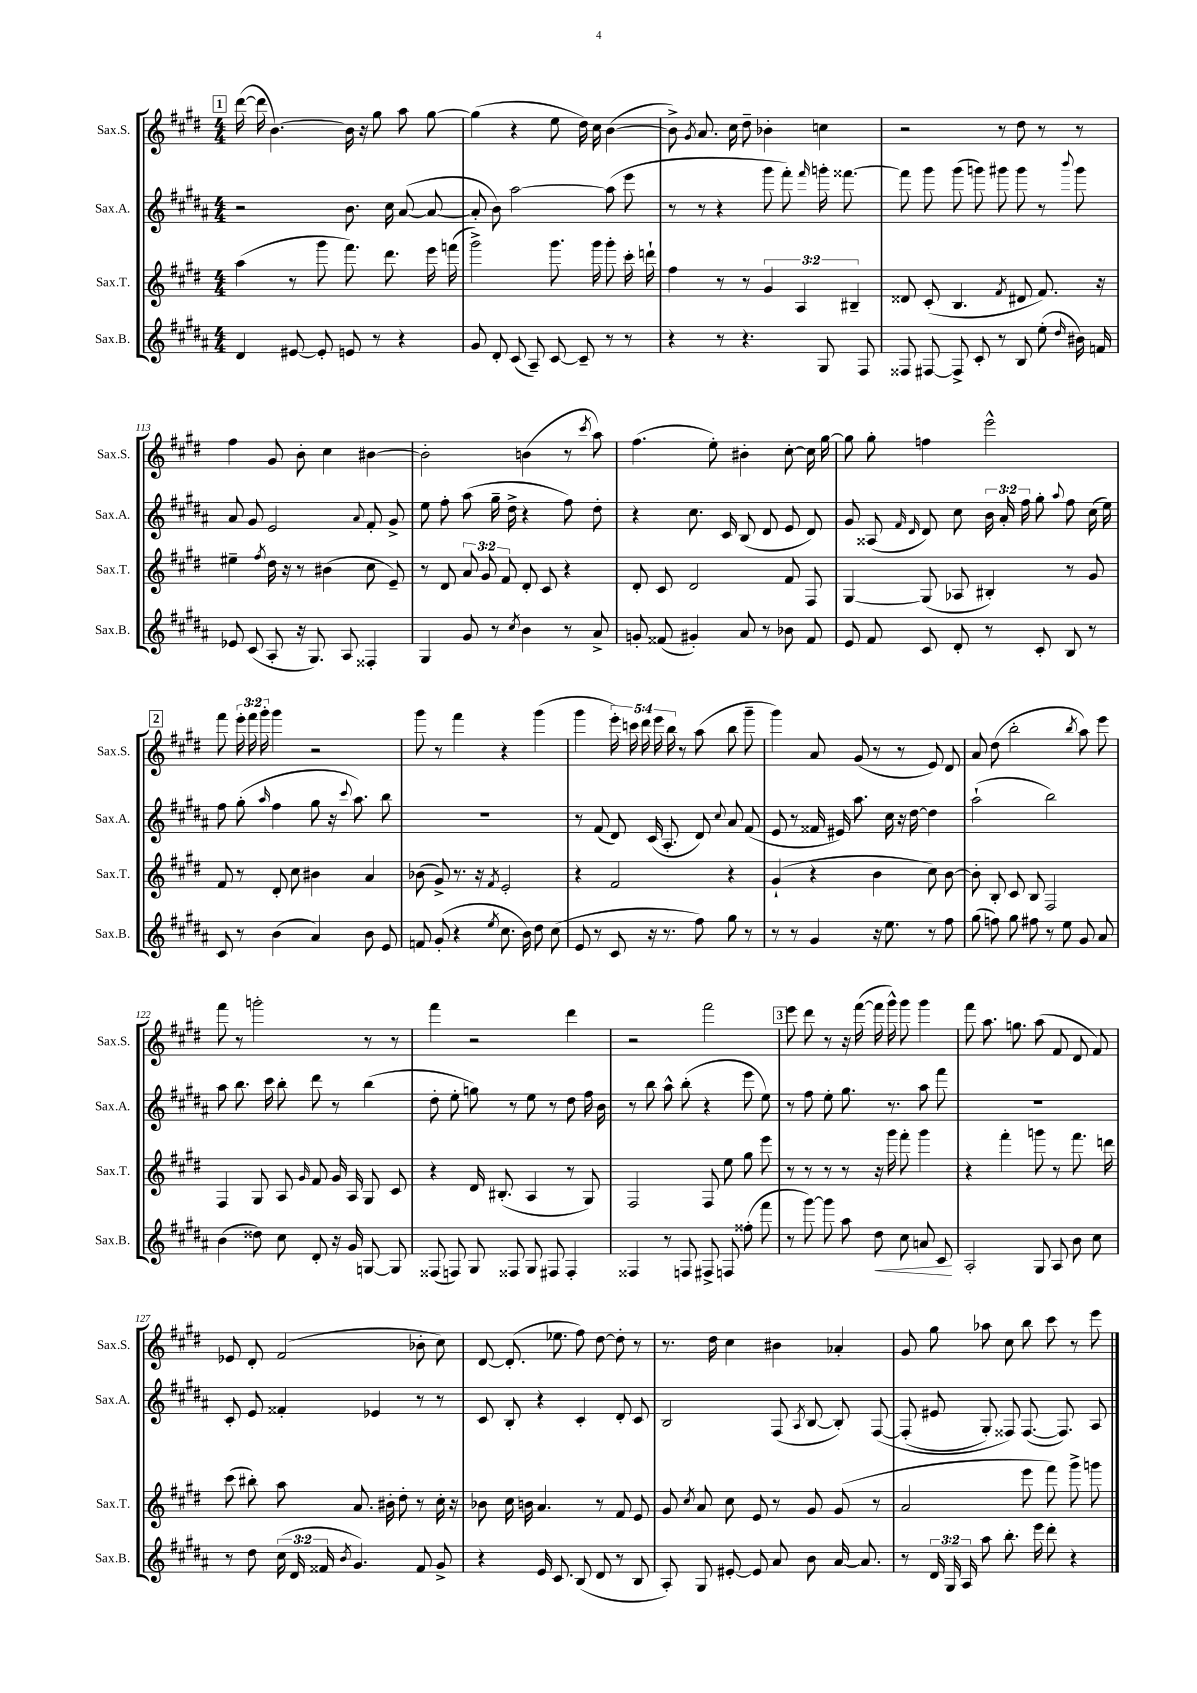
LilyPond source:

<<
\new StaffGroup <<
\new Staff = "s0" \with { instrumentName = "Sax.S." shortInstrumentName = "Sax.S." } {
    \clef treble \key e \major \numericTimeSignature \time 4/4 \override Staff.TupletNumber.text = #tuplet-number::calc-fraction-text
    \autoBeamOff \mark \markup { \box "1" } dis'''16~( dis'''16 b'4.~) b'16 r16 gis''8 a''8 gis''8~ |
    gis''4( r4 e''8 dis''16) cis''16 b'4~( |
    b'8->) \acciaccatura { gis'8 } a'8. cis''16 dis''8-- bes'4-. c''4 |
    r2 r8 dis''8 r8 r8 |
    fis''4 gis'8 b'8-. cis''4 bis'4~ |
    bis'2-. b'4( r8 \acciaccatura { cis'''8 } a''8) |
    fis''4.( e''8-.) bis'4-. cis''8~-. cis''16 gis''16~ |
    gis''8 gis''8-. f''4 e'''2-^ |
    \mark \markup { \box "2" } fis'''8 \tuplet 3/2 { e'''16-. fis'''16 gis'''16-. } gis'''4 r2 |
    gis'''8 r8 fis'''4 r4 gis'''4( |
    gis'''4 \tuplet 5/4 { e'''16-.) c'''16 dis'''16 e'''16 b''16 } r8 a''8( b''8 gis'''8-- |
    gis'''4) a'8 gis'8( r8 r8 e'8) dis'8 |
    a'8 dis''8( b''2-. \acciaccatura { b''8 } a''8) e'''8 |
    fis'''8 r8 g'''2-. r8 r8 |
    fis'''4 r2 dis'''4 |
    r2 fis'''2 |
    \mark \markup { \box "3" } e'''8 dis'''8 r8 r16 fis'''16~( fis'''16 gis'''16-^) gis'''8 gis'''4 |
    fis'''8 a''8. g''8. a''8( fis'8 dis'8 fis'8) |
    ees'8 dis'8-. fis'2( bes'8-. cis''8) |
    dis'8~ dis'8.-.( ees''8. fis''8) dis''8~ dis''8-. r8 |
    r8. dis''16 cis''4 bis'4 aes'4-. |
    gis'8 gis''8 aes''8 cis''8 b''8 cis'''8 r8 e'''8 \bar "|." |
}
\new Staff = "s1" \with { instrumentName = "Sax.A." shortInstrumentName = "Sax.A." } {
    \clef treble \key b \major \numericTimeSignature \time 4/4 \override Staff.TupletNumber.text = #tuplet-number::calc-fraction-text
    \autoBeamOff \mark \markup { \box "1" } r2 b'8. cis''16 ais'8~( ais'8~ |
    ais'8-. b'8) ais''2~ ais''8( e'''8 |
    r8 r8 r4 gis'''8 fis'''8-.) \grace { fis'''16 } g'''16-. fisis'''8.~ |
    fisis'''8 gis'''8 gis'''8( g'''8) gis'''8 gis'''8 r8 \appoggiatura { b'''8 } gis'''8 |
    ais'8 gis'8 e'2 \appoggiatura { ais'8 } fis'8-. gis'8-> |
    e''8 fis''8-. ais''8( gis''16-- dis''16-> r4 fis''8) dis''8-. |
    r4 cis''8. cis'16 b8( dis'8 e'8 dis'8) |
    gis'8 aisis8( \grace { fis'16 dis'16 } dis'8) cis''8 \tuplet 3/2 { b'16 ais'16-. fis''16 } gis''8-. \appoggiatura { ais''8 } fis''8 cis''16( e''16) |
    \mark \markup { \box "2" } fis''8 gis''8-.( \grace { ais''16 } fis''4 gis''8 r16 \appoggiatura { cis'''8 } ais''8.) b''8 |
    R1 |
    r8 fis'8( dis'8) cis'16( ais8.-. dis'8) \appoggiatura { cis''8 } ais'8 fis'8( |
    e'8 r8 fisis'16 eis'16) ais''8. cis''16 r16 dis''16~ dis''4 |
    ais''2-!( b''2) |
    ais''8 b''8. cis'''16 b''8-. dis'''8 r8 b''4( |
    dis''8-. e''8-. g''8) r8 e''8 r8 dis''8 fis''16 b'16 |
    r8 b''8 ais''8-^ b''8-.( r4 e'''8 e''8) |
    \mark \markup { \box "3" } r8 fis''8 e''8-. gis''8. r8. ais''8 fis'''8 |
    R1 |
    cis'8-. e'8 fisis'4-. ees'4 r8 r8 |
    cis'8 b8-. r4 cis'4-. dis'8-. cis'8 |
    b2 fis8( \acciaccatura { ais8 } b8~ b8-.) fis8~\( |
    fis8-.( eis'8 gis8-.) fisis8\) fisis8.~( fisis8.) ais8 \bar "|." |
}
\new Staff = "s2" \with { instrumentName = "Sax.T." shortInstrumentName = "Sax.T." } {
    \clef treble \key e \major \numericTimeSignature \time 4/4 \override Staff.TupletNumber.text = #tuplet-number::calc-fraction-text
    \autoBeamOff \mark \markup { \box "1" } a''4( r8 gis'''8 fis'''8.) dis'''8. e'''16 f'''16( |
    gis'''2->) gis'''8. gis'''16 gis'''8-. cis'''16-. d'''16-! |
    fis''4 r8 r8 \tuplet 3/2 { gis'4 a4 bis4-- } |
    disis'8 cis'8-.( b4. \acciaccatura { fis'8 } dis'8 fis'8.) r16 |
    eis''4-- \acciaccatura { fis''8 } dis''16 r16 r8 bis'4( cis''8 e'8--) |
    r8 dis'8 \tuplet 3/2 { a'8 gis'8 fis'8 } dis'8-. cis'8 r4 |
    dis'8-. cis'8 dis'2 fis'8 fis8 |
    gis4~ gis8( aes8 bis4-.) r8 gis'8 |
    \mark \markup { \box "2" } fis'8 r8 dis'8-. cis''8 bis'4 a'4 |
    bes'8( gis'8->) r8. r16 \acciaccatura { fis'8 } e'2-. |
    r4 fis'2 r4 |
    gis'4-!( r4 b'4 cis''8) b'8~ |
    b'8-. b8-. cis'8 b8 fis2 |
    fis4 gis8 a8 \grace { gis'16 } fis'8 gis'16 a16 gis8 cis'8 |
    r4 dis'16 bis8.-.( a4 r8 gis8) |
    fis2 fis8 e''8 gis''8 e'''8 |
    \mark \markup { \box "3" } r8 r8 r8 r8 r16 gis'''16 fis'''8-. gis'''4 |
    r4 fis'''4-. g'''8 r8 fis'''8. d'''16 |
    cis'''8( bis''8-.) a''8 a'8. bis'16-. dis''8-. r8 cis''16-. r16 |
    bes'8 cis''16 b'16 a'4. r8 fis'8 e'8 |
    gis'8 \acciaccatura { cis''8 } a'8 cis''8 e'8 r8 gis'8 gis'8( r8 |
    a'2 e'''8 fis'''8) gis'''8-> g'''8 \bar "|." |
}
\new Staff = "s3" \with { instrumentName = "Sax.B." shortInstrumentName = "Sax.B." } {
    \clef treble \key b \major \numericTimeSignature \time 4/4 \override Staff.TupletNumber.text = #tuplet-number::calc-fraction-text
    \autoBeamOff \mark \markup { \box "1" } dis'4 eis'8~ eis'8-. e'8 r8 r4 |
    gis'8 dis'8-. cis'8( ais8--) cis'8~ cis'8-- r8 r8 |
    r4 r8 r4. gis8 fis8 |
    fisis8 fis8~ fis8-> cis'8-. r8 b8 e''8-.( \grace { dis''16 } bis'16) f'16 |
    ees'8 cis'8( ais8-. r16 gis8.) ais8 fisis4-. |
    gis4 gis'8 r8 \acciaccatura { cis''8 } b'4 r8 ais'8-> |
    g'8-. fisis'8( gis'4-.) ais'8 r8 bes'8 fisis'8 |
    e'8 fis'8 cis'8 dis'8-. r8 cis'8-. b8 r8 |
    \mark \markup { \box "2" } cis'8 r8 b'4( ais'4) b'8 e'8 |
    f'8 gis'8-.( r4 \acciaccatura { e''8 } cis''8. b'16) dis''8 cis''8( |
    e'8 r8 cis'8 r16 r8. fis''8) gis''8 r8 |
    r8 r8 gis'4 r16 e''8. r8 fis''8 |
    gis''8( f''8) gis''8 fis''8 r8 e''8 gis'8 ais'8 |
    b'4( disis''8) cis''8 dis'8-. r16 gis'16 g8~ g8 |
    fisis8( f8) gis8 fisis8 gis8 fis8 fis4-. |
    fisis4 r8 f8 fis8-> f8 fisis''8-.( fis'''8 |
    \mark \markup { \box "3" } r8 gis'''8~) gis'''8 ais''8 dis''8\< cis''8 a'8 cis'8\! |
    ais2-. gis8 ais8 b'8 cis''8 |
    r8 dis''8 \tuplet 3/2 { cis''16( dis'16 fisis'16 } \acciaccatura { b'8 } gis'4.) fisis'8 gis'8-> |
    r4 e'16 cis'8. b8( dis'8 r8 b8 |
    ais8-.) gis8 eis'8~-. eis'8 ais'8 b'8 ais'16~ ais'8. |
    r8 \tuplet 3/2 { dis'16 gis16 ais16 } ais''8 b''8.-. e'''16 dis'''8-. r4 \bar "|." |
}
>>
>>
\layout { \context { \Score currentBarNumber = #109 } }
